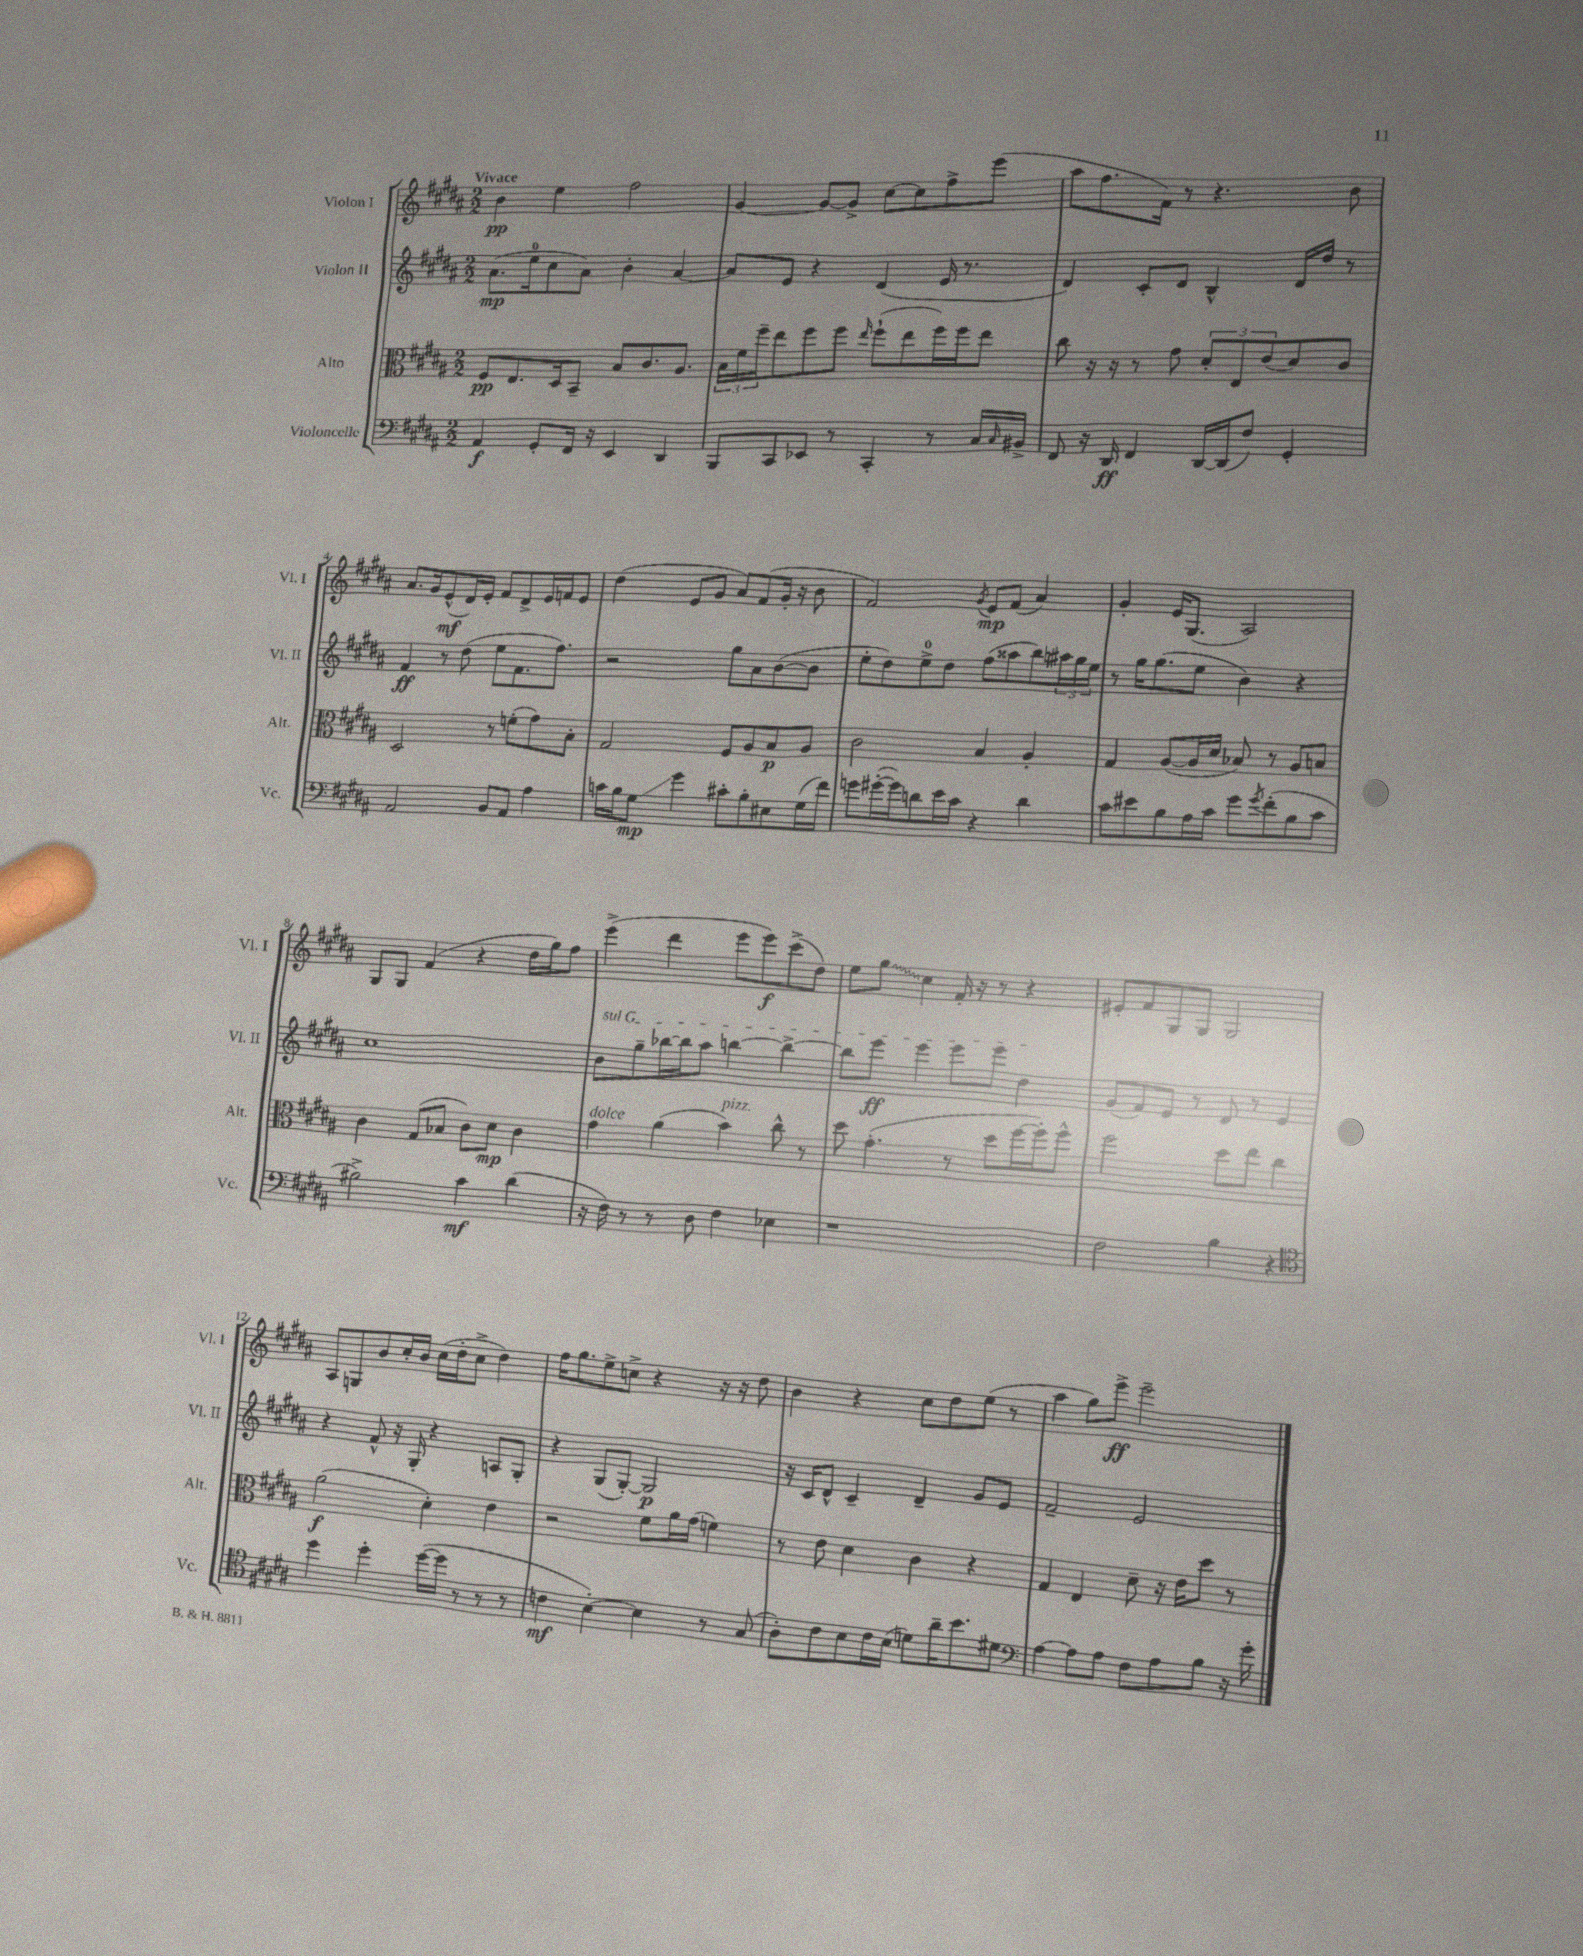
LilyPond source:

<<
\new StaffGroup <<
\new Staff = "s0" \with { instrumentName = "Violon I" shortInstrumentName = "Vl. I" } {
    \clef treble \key b \major \numericTimeSignature \time 2/2 \tempo "Vivace"
    b'4\pp e''4 fis''2 |
    gis'4~ gis'8~ gis'8-> cis''8~ cis''8 fis''8-> e'''8( |
    ais''8 fis''8. fis'16) r8 r4. b'8 |
    ais'8. gis'16 e'8-^\mf( dis'16) e'16-. fis'8 dis'8-> e'16 f'16 e'8 |
    dis''4( e'8 gis'8 ais'8) fis'8( gis'16-. r16 b'8 |
    fis'2) \acciaccatura { gis'8 } e'8\mp fis'8( ais'4) |
    gis'4-. e'16 gis8.( ais2) |
    gis8 gis8 fis'4( r4 dis''16 gis''16) fis''8 |
    e'''4->( dis'''4 e'''8 e'''8\f) cis'''8->( dis''8) |
    e''8 \once \override Glissando.style = #'zigzag gis''8\glissando cis''4 fis'16-. r16 r8 r4 |
    eis'8-. fis'8 gis8 gis8 gis2 |
    ais8 g8 b'8 cis''16-. b'16 cis''16( dis''16-. cis''8-> dis''4) |
    fis''16 gis''8. e''8-> c''8-> r4 r16 r16 dis''8 |
    b'4 r4 cis''8 dis''8 e''8( r8 |
    ais''4 gis''8) e'''8->\ff e'''2-- \bar "|." |
}
\new Staff = "s1" \with { instrumentName = "Violon II" shortInstrumentName = "Vl. II" } {
    \clef treble \key b \major \numericTimeSignature \time 2/2
    ais'8.\mp( e''16-0 cis''8 ais'8) b'4-. ais'4~ |
    ais'8 e'8 r4 dis'4( e'16 r8. |
    dis'4) cis'8-. dis'8 b4-^ dis'16 dis''16 r8 |
    fis'4\ff r8 dis''8( e''8 fis'8. fis''8.) |
    r2 gis''8 ais'8 b'8~( b'8 |
    e''8-. dis''8) e''8-0-> dis''8 fis''8( aisis''8 b''8) \tuplet 3/2 { ais''16 gis''16 e''16 } |
    r8 gis''16 gis''8.( e''8 b'4) r4 |
    cis''1 |
    \once \override TextSpanner.bound-details.left.text = \markup { \italic "sul G" } b'8\startTextSpan gis''8-- bes''16~ bes''16 ais''8 b''4~ b''4~-> |
    b''8 e'''8\ff e'''4 e'''8 e'''8 dis''4\stopTextSpan |
    gis'8( fis'8) e'8 r8 dis'8 r8 e'4 |
    r4 fis'8-^ r16 gis16-. r4 a8 gis8-. |
    r4 gis8( gis8~-.) gis2\p |
    r16 cis'16 dis'8-^ cis'4-- dis'4-- gis'8 e'8 |
    fis'2-- e'2 \bar "|." |
}
\new Staff = "s2" \with { instrumentName = "Alto" shortInstrumentName = "Alt." } {
    \clef alto \key b \major \numericTimeSignature \time 2/2
    fis8\pp e8. dis16 b,8-- b8 cis'8. ais8. |
    \tuplet 3/2 { b16 fis'16 fis''16-- } e''8 fis''8 fis''8 \grace { e''16 } fis''8-!( e''8 fis''16) fis''16 e''8 |
    cis''8 r16 r16 r8 gis'8 \tuplet 3/2 { dis'8-. e8 e'8( } dis'8) cis'8 |
    dis2 r8 f'8-.( gis'8) b8-. |
    gis2 fis8 ais8 b8\p ais8 |
    cis'2 b4 ais4-. |
    gis4 ais8~( ais16 dis'16 bes8) r8 ais8 b8 |
    cis'4 gis8( bes8 cis'8) dis'8\mp cis'4 |
    gis'4^\markup { \italic "dolce" } ais'4( b'4^\markup { \italic "pizz." }) cis''8-^ r8 |
    dis''8 gis'4.-.( r8 dis''8 fis''16~ fis''16-.) fis''8-^ |
    fis''2 dis''8 e''8 cis''4 |
    ais'2\f( dis'4-.) e'4 |
    r2 fis'8 ais'16 gis'16( f'4) |
    r8 e'8 dis'4 cis'4 r4 |
    gis4 e4 dis'8-- r16 e'16 dis''8 r8 \bar "|." |
}
\new Staff = "s3" \with { instrumentName = "Violoncelle" shortInstrumentName = "Vc." } {
    \clef bass \key b \major \numericTimeSignature \time 2/2
    ais,4\f gis,8-. fis,16 r16 e,4 dis,4 |
    b,,8 cis,8 ees,8 r8 cis,4-. r8 cis16 \grace { cis16 } bis,16-> |
    fis,8 r16 dis,16\ff fis,4 dis,16~ dis,16( fis8) gis,4-. |
    ais,2 b,8 ais,8 ais4 |
    c'16 b16 gis8\glissando\mp gis'4 cis'8-. b8-. eis8 gis16( fis'16) |
    g'8 gis'16~-.( gis'16) d'8 e'16 cis'16 r4 d'4 |
    cis'8 eis'8 b8 ais16 cis'16 gis'8 \acciaccatura { gis'8 } fis'8-.( b8 cis'8 |
    bis2->) cis'4\mf dis'4( |
    r16 fis16) r8 r8 dis8 fis4 ees4 |
    r1 |
    fis2 b4 r4 |
    \clef tenor dis''4 dis''4-. dis''16~( dis''16 r8 r8 r8 |
    c'4\mf b4~-.) b4 r8 gis8( |
    ais8-.) cis'8 b8 cis'16 b16( d'8) ais'16-- b'8. dis'8 |
    \clef bass ais4~ ais8 ais8 fis8 ais8 b8 r16 gis'16-. \bar "|." |
}
>>
>>
